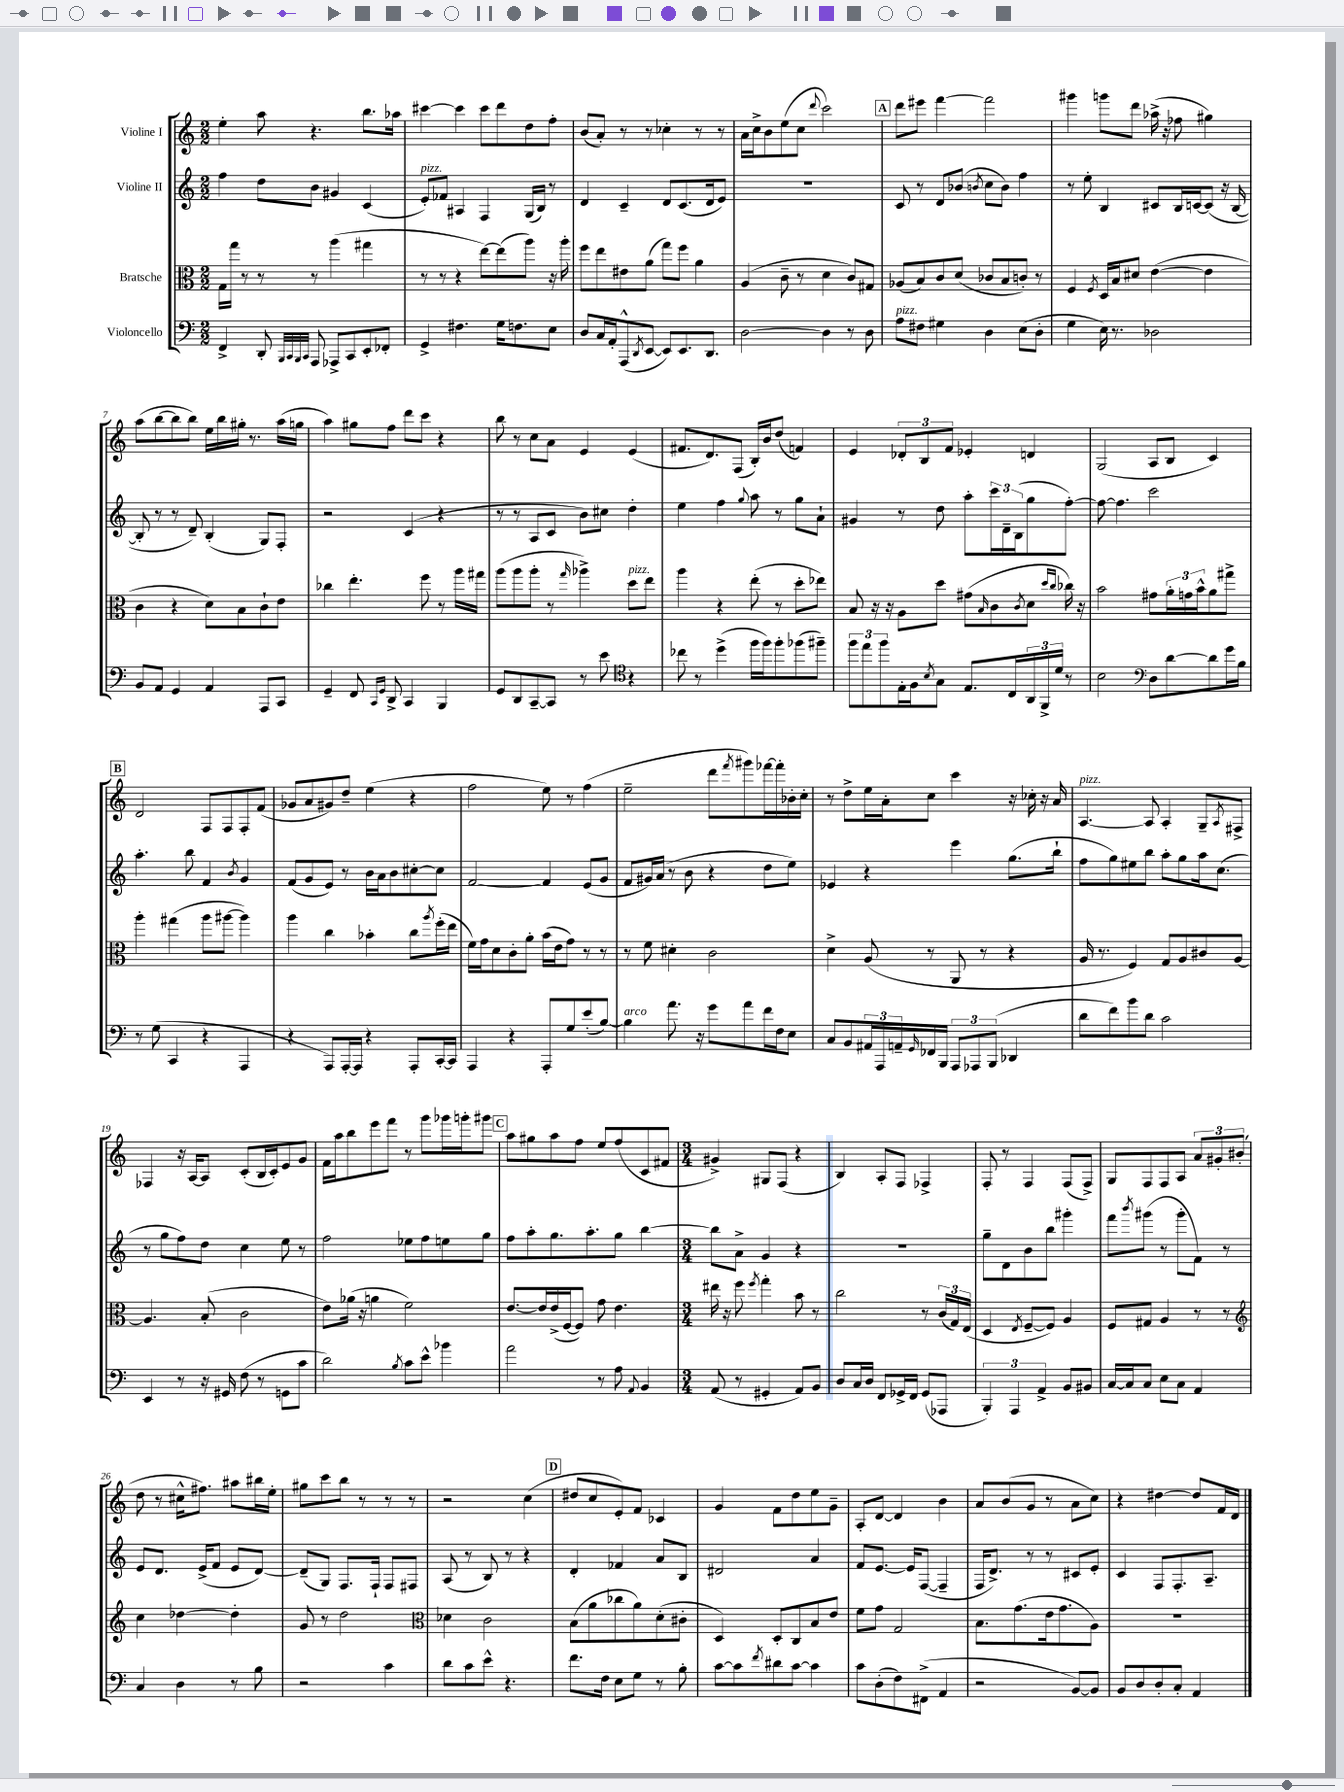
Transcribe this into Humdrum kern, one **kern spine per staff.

**kern	**kern	**kern	**kern
*part4	*part3	*part2	*part1
*staff4	*staff3	*staff2	*staff1
*I"Violoncello	*I"Bratsche	*I"Violine II	*I"Violine I
*clefF4	*clefC3	*clefG2	*clefG2
*k[]	*k[]	*k[]	*k[]
*M2/2	*M2/2	*M2/2	*M2/2
=1	=1	=1	=1
4FF^/	16G\LL	4ff\	4ee'\
.	16gg\JJ	.	.
.	8r	.	.
8DD'/	8r	8dd\L	8aa\
32qqBBB/LLL	.	.	.
32qqCC/	.	.	.
32qqBBB/	.	.	.
32qqCC/JJJ	.	.	.
8AAA/	8r	8b\J	4.r
8AAA-X^/L	(4aa\	4g#X/	.
8CC/	.	.	.
8EE'/	4gg#X\	(4c/	8.bb\L
8FF-X'/J	.	.	.
.	.	.	16aa-X\Jk
=2	=2	=2	=2
!	!	!LO:TX:a:i:t=pizz.	!
4GG^/	8r	8e'/L)	[4ccc#X\
.	8r	8f-X/J	.
4.F#X\	4r	4A#X/	4ccc#\]
.	[8ee\L)	4F/	8ccc#\L
16G\KL	(8ee\]	.	8ddd\
8.Fn\	.	.	.
.	8aa\J)	(16G/LL	8dd\
.	.	16B/JJ)	.
8E\J	16r	8r	8ff'\J
.	16aa'\	.	.
=3	=3	=3	=3
8D/L	8ff\L	4d/	(8b/L
16C/L	8ee\	.	8a'/J)
16AA'/J	.	.	.
(8AAA^^/	8e#X\	4c~/	8r
8qDD/	.	.	.
[8EE/J	(8a\J	.	8r
8EE/L])	8gg\L)	8d/L	4cc-X'\
8.EE/	8ff\J	(8.c/	.
.	4a\	.	8r
8.DD/J	.	16d/k	.
.	.	8e/J)	8r
=4	=4	=4	=4
[2D\	(4A/	1r	16a\LL
.	.	.	16cc^\J
.	.	.	8b\
.	8c~\	.	(8ee\
.	8r	.	8cc\J
.	.	.	8qqddd/
4D\]	4d\	.	2ccc\)
8r	8c/L)	.	.
8D\	8G#X/J	.	.
!!LO:REH:place=s1:t=A
=5	=5	=5	=5
!LO:TX:a:i:t=pizz.	!	!	!
8A\L	(8A-X/L	8c/	8ddd\L
8F#X\J	8B/)	8r	8eee#X\J
4G#X\	8c/	8d/L	[4fff\
.	(8d/J	(8b-X/J	.
.	.	8qbn/	.
4D\	8c-X/L	8cc\L	2fff\]
.	8B/	8b\J)	.
(8E\L	8cn'/J)	4ff\	.
8D'\J	8r	.	.
=6	=6	=6	=6
4G\	4F/	8r	4ggg#X\
.	.	8ee'\	.
.	8qF/	.	.
16E\)	16D/LL	4B/	8gggn\L
8.r	16B/J	.	.
.	8d#X/J	.	8ddd\J
2D-X\	([4e\	8c#X/L	(16aa-X^\
.	.	.	16r
.	.	16B/L	8ff-X\
.	.	[16cn/J	.
.	4e\]	(8c/J]	4gg#X\)
.	.	16r	.
.	.	[16B/	.
!!LO:LB:g=z
=7	=7	=7	=7
8BB/L	4c\	8B'/]	(8aa\L
8AA/J	.	8r	[8bb\
4GG/	4r	8r	8bb\]
.	.	8d~/)	8bb\J)
4AA/	8d\L)	(4B'/	16ee\LL
.	.	.	16bb\
.	8B\	.	16gg#X'\JJ
.	.	.	8.r
8AAA/L	8c`\	8G/L)	.
8CC/J	8e\J	8F'/J	(16aa\LL
.	.	.	16ggn\JJ
=8	=8	=8	=8
4GG~/	4cc-X\	2r	4aa\)
8FF/	4.ee'\	.	8gg#X\L
16qqCC/LL	.	.	.
16qqGG/JJ	.	.	.
8DD^/	.	.	8ff\J
4CC/	.	(4c/	8ddd\L
.	8ff\	.	8ccc\J
4BBB/	8r	4r	4r
.	16aa\LL	.	.
.	16gg#X\JJ	.	.
=9	=9	=9	=9
8GG/L	(8aa\L	8r	8bb\
8DD/	8aa\	8r	8r
[8CC~/	8aa'\J	8A/L	8cc\L
8CC/J]	8r	8c/J	8a\J
.	16qqgg/	.	.
8r	4aa-X^\)	8b\L)	4e/
8e\	.	8cc#X\J	.
!	!LO:TX:a:i:t=pizz.	!	!
4r	8dd\L	4dd'\	(4e/
.	8ee\J	.	.
=10	=10	=10	=10
*clefC4	*	*	*
8cc-X\	4aa\	4ee\	8.f#X/L
8r	.	.	.
.	.	.	8.d/)
(4dd^\	4r	4ff\	.
.	.	.	(8F/J
.	.	8qqgg/	.
16ff\LL	(8ee'\	8aa\	16B'/LL)
16ff\J)	.	.	16b/J
8ff'\	8r	8r	(8dd/J
(8ff-X\	8dd'\L	8gg\L	4fn/)
8ff#X~\J)	8ee-X\J)	8a`\J	.
=11	=11	=11	=11
12ff\L	8B/	4g#X/	4e/
12ee\	.	.	.
.	16r	.	.
12ff\	.	.	.
.	16r	.	.
16E'\L	8A\L	8r	12d-X'/L
16F\J	.	.	.
.	.	.	12B/
8qB/	.	.	.
8G\J	8dd\J	8dd\	.
.	.	.	12f/J
8.E/L	(8g#X\L	8aa'\L	4e-X'/
.	16qqB/	.	.
.	8c\	24ccc\L	.
.	.	24d~\	.
16C/L	.	.	.
.	.	(24B\J	.
.	8qc/	.	.
24AA/	8d\J	8gg\	4dn/
24FF^/	.	.	.
24d/JJ	.	.	.
.	16qqdd/LL	.	.
.	16qqcc/JJ	.	.
8r	16cc-X\)	[8ff'\J)	.
.	16r	.	.
=12	=12	=12	=12
2B\	2b\	8ff\_	(2G/
.	.	4.ff\]	.
*clefF4	*	*	*
8D\L	8g#X\L	2ccc\	8A/L
[8d\	24a'\L	.	8B/J
.	24gn\	.	.
.	24b^^\J	.	.
8d\]	8a\	.	4c/)
16g\L	8gg#X^\J	.	.
16B\JJ	.	.	.
!!LO:LB:g=z
!!LO:REH:place=s1:t=B
=13	=13	=13	=13
8r	4aa'\	4.aa'\	2d/
(8G\	.	.	.
4CC/	(4gg#X\	.	.
.	.	8bb\	.
4r	8aa\L	4f/	8F/L
.	[8aa#X\J	.	8F/
.	.	8qb/	.
4AAA/	4aa#\])	4g/	8F'/
.	.	.	(8f/J
=14	=14	=14	=14
4r	4aa\	(8f/L	8g-X/L
.	.	8g/	8a/
8AAA/L)	4cc\	8e/J)	8g#X/)
[16AAA'/L	.	8r	8dd~/J
16AAA/JJ]	.	.	.
4r	4b-X'\	16b\LL	(4ee\
.	.	16a\J	.
.	.	8b\	.
8AAA'/L	8cc\L	[8cc#X'\	4r
.	8qaa/	.	.
[16CC'/L	(16ff'\L	8cc#\J]	.
16CC/JJ]	16ee\JJ	.	.
=15	=15	=15	=15
4AAA/	16f\LL)	[2f/	2ff\
.	16g\J	.	.
.	8d\	.	.
4r	8c'\	.	.
.	8a'\J	.	.
8AAA'/L	(16b\LL	4f/]	8ee\)
.	16e\J	.	.
8G/	8g\J)	.	8r
(8e'/	8r	(8e/L	(4ff\
[8B/J)	8r	8g/J	.
=16	=16	=16	=16
!LO:TX:a:i:t=arco	!	!	!
4B\]	8r	8f/L	2ee~\
.	8f\	16g#X/L)	.
.	.	(16a/JJ	.
8.a\	4d#X'\	8r	.
.	.	8b\	.
16r	.	.	.
8g\L	2c\	4r	8ddd\L
.	.	.	8qfff/
8a\	.	.	8ggg#X\)
16f\L	.	8dd\L	[16fff-X\L
16F\J	.	.	16fff-'\]
8E\J	.	8ee\J)	16b-X'\
.	.	.	16cc'\JJ
=17	=17	=17	=17
8C/L	4d^\	4e-X/	8r
8BB/	.	.	8dd^\L
24AA#X/L	(8A/	4r	16ee\L
24AAA/	.	.	.
.	.	.	16a'\J
24AAn~/	.	.	.
16qqGG/	.	.	.
16FF-X/	8r	.	8cc\J
16BBB/JJ	.	.	.
12AAA/L	8AA/	4eee\	4ccc\
12AAA-X/	.	.	.
.	8r	.	.
(12BBB/J	.	.	.
4DD-X/	4r	(8.gg\L	16r
.	.	.	16cc-X'\
.	.	.	16r
.	.	16bb`\Jk	16a/
=18	=18	=18	=18
!	!	!	!LO:TX:a:i:t=pizz.
8d\L	16A/	8ff\L	[4.A/
.	8.r	.	.
8f\)	.	8gg\)	.
8b\	4F/)	8ee#X\	.
8d\J	.	8bb\J	8A/]
2c\	8G/L	8aa'\L	4A'/
.	8A/	8gg\	.
.	8c#X/	16aa\k	8G~/L
.	.	(8.cc\J	.
.	.	.	8qA/
.	[8A/J	.	8F#X^/J
!!LO:LB:g=z
=19	=19	=19	=19
4EE/	4.A/]	8r	4F-X/
.	.	8gg\L	.
8r	.	8ff\)	16r
.	.	.	[16A/KL
16r	(8B'/	8dd\J	8A/J]
16GG#X/	.	.	.
(8F\	2c\	4cc\	(8c'/L
8r	.	.	16B/L
.	.	.	16c'/J)
8GGn\L	.	8ee\	8e/
8c\J	.	8r	8g/J
=20	=20	=20	=20
2d\)	8e\L)	2ff\	16f\LL
.	.	.	16aa\J
.	(16a-X\Jk	.	8bb\
.	16r	.	.
.	4an\	.	8eee\
.	.	.	8fff\J
8qB/	.	.	.
8c\L	2f\)	8ee-X\L	8r
8e^^\J	.	8ff\	8ggg\L
4b-X\	.	8een\	16ggg-X\L
.	.	.	16gggn'\J
.	.	8gg\J	8ggg#X\J
!!LO:REH:place=s1:t=C
=21	=21	=21	=21
2a\	[8.e/L	8ff\L	8aa\L
.	.	8aa'\	8gg#X\
.	16e/L]	.	.
.	(16e^/	8.gg\	8aa\
.	[16F/J	.	.
.	8F/J])	.	8ff\J
.	.	8.aa'\	.
8r	8g\	.	8ee/L
8A\	4.e\	8gg\J	(8ff/
8qqAA/	.	.	.
4BB/	.	[4bb\	8c/
.	.	.	8f#X/J
=22	=22	=22	=22
*M3/4	*M3/4	*M3/4	*M3/4
(8AA/	16ee#X\	8bb\L]	4g#X^/)
.	16r	.	.
8r	8ff\	8a^\J	.
.	8qff/	.	.
4GG#X'/	4gg'\	4g/	8G#X/L
.	.	.	(8F/J
8AA/L)	8b\	4r	4r
8BB/J	8r	.	.
=23	=23	=23	=23
8D/L	2cc\	2.r	4B/)
16C/L	.	.	.
16D/JJ	.	.	.
8FF/L	.	.	8A'/L
16GG-X^/L	.	.	8F/J
16FF/JJ	.	.	.
(8GG-/L	8r	.	4F-X^/
8AAA-X/J	(24c/LL	.	.
.	24G/)	.	.
.	(24E/JJ	.	.
=24	=24	=24	=24
6BBB'/)	4D/	8gg~\L	8F'/
.	.	8d\	8r
6AAA/	.	.	.
.	8qE/	.	.
.	[8F~/L	8b\	4F/
6AA^/	.	.	.
.	8F/J])	8bb\J	.
8BB/L	4A/	4ggg#X'\	(8F/L
8BB#X/J	.	.	8F^/J)
=25	=25	=25	=25
[16C/LL	8F/L	8fff\L	8G/L
16C/J]	.	.	.
.	.	8qbbb/	.
8C/J	8G#X/J	(8ggg#X\J	8F/
8E\L	4A/	8r	8F/
8C\J	.	8ggg#'\L	8A/J
4AA/	8r	8f\J)	12a/L
.	.	.	12g#X'/
.	8r	8r	.
.	.	.	(12b#X'/J
!!LO:LB:g=z
=26	=26	=26	=26
*	*clefG2	*	*
4C/	4cc\	8e/L	8dd\
.	.	8.d/J	8r
4D\	[4dd-X\	.	16cc#X^^\KL
.	.	(16e^/KL	8.ff#X\J)
.	.	8f/J	.
8r	4dd-'\]	8e/L	8aa#X\L
8B\	.	[8d/J)	16bb#X\L
.	.	.	16ee'\JJ
=27	=27	=27	=27
2r	8g/	(8d~/L]	8gg#X\L
.	8r	8G/J)	8ccc\
.	2dd\	8.F/L	8bb\J
.	.	.	8r
.	.	16F`/Jk	.
4c\	.	8F/L	8r
.	.	8F#X/J	8r
=28	=28	=28	=28
*	*clefC3	*	*
8d\L	4d-X\	(8A/	2r
8c\	.	8r	.
8e^^\J	2c\	8B/)	.
4.r	.	8r	.
.	.	4r	(4cc\
!!LO:REH:place=s1:t=D
=29	=29	=29	=29
8.f\L	(8B\L	4d'/	8dd#X/L
.	8a\	.	8cc/
16F\Jk	.	.	.
8E\L	8cc-X\	4f-X/	8e'/)
8G\J	8a\)	.	8f/J
8r	(8d'\	8a/L	4c-X/
8B'\	8c#X'\J	8B/J	.
=30	=30	=30	=30
[8c\L	4D/)	2d#X/	4g/
8c\]	.	.	.
8qf/	.	.	.
8d#X\	8D'/L	.	8f\L
[8c\J	8C/	.	8dd\
4c\]	8B/	4a/	8ee\
.	8e/J	.	8g~\J
=31	=31	=31	=31
8c\L	8f\L	8f/L	8A'/L
(8D'\	8g\J	[8.e/J	[8d/J
8F\)	2G/	.	4d/]
.	.	16e/KL]	.
(8FF#X^\J	.	([8F/J	.
4AA/	.	4F~/]	4b\
=32	=32	=32	=32
2r	8.B\L	16F/KL	8a/L
.	.	8.d^/J)	.
.	.	.	(8b/
.	(8.g\	.	.
.	.	8r	8g/J
.	16e\k	8r	8r
.	8.g\	.	.
[8BB/L)	.	8c#X/L	8a\L
8BB/J]	8A\J)	8e'/J	8cc\J)
=33	=33	=33	=33
8BB/L	2.r	4c/	4r
8D/	.	.	.
8D'/	.	8F/L	[4dd#X\
8C'/J	.	8.F'/	.
4AA/	.	.	8dd#/L]
.	.	8.A~/J	.
.	.	.	16f/L
.	.	.	16d/JJ
==	==	==	==
*-	*-	*-	*-
